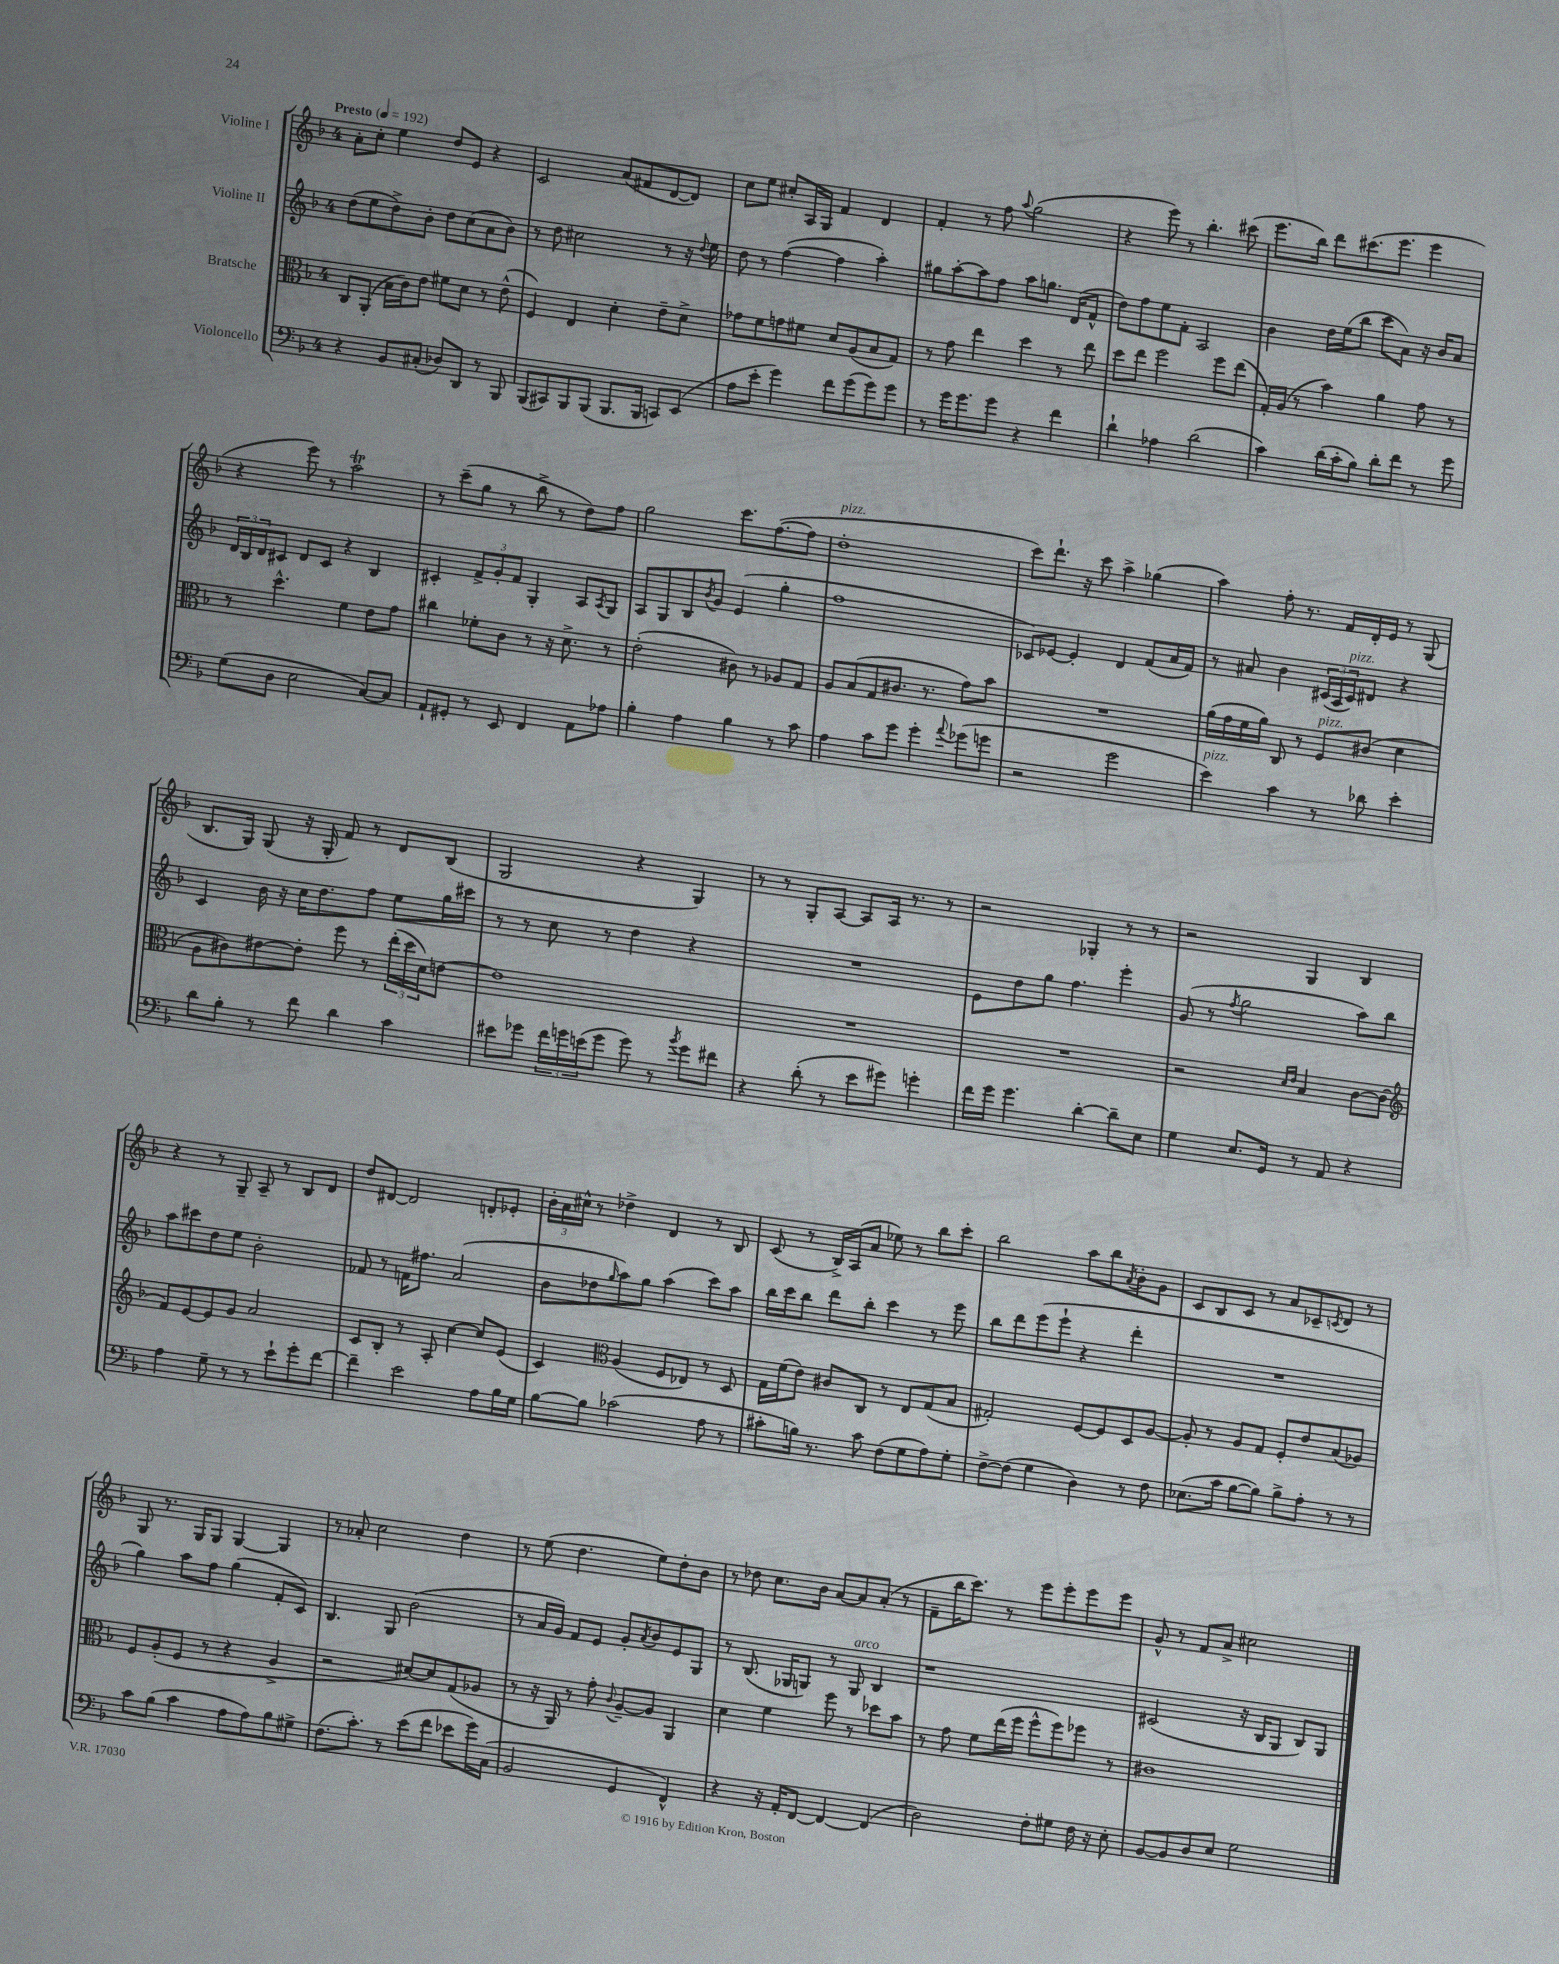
<<
\new StaffGroup <<
\new Staff = "s0" \with { instrumentName = "Violine I" } {
    \clef treble \key f \major \once \override Staff.TimeSignature.style = #'single-digit \time 4/4 \tempo "Presto" 4 = 192
    a'8-. c''8-. e''4 d''8 e'8 r4 |
    c'2 a'8( fis'8 d'8~ d'8) |
    c''8 e''8 cis''8-. a16 g16 f'4 d'4 |
    f'4-. r8 f''8 \appoggiatura { a''8 } g''2( |
    r4 e'''8) r8 bes''4.-. cis'''8( |
    e'''8. bes''16) d'''8 cis'''8.( e'''8. e'''4 |
    r4 e'''8) r8 a''2\trill |
    r8 c'''8--( g''8 r8 bes''8-> r8 d''8) f''8 |
    g''2 c'''8. f''8.~( f''8 |
    d''1-.^\markup { \italic "pizz." } |
    c'''8) d'''8.-! r16 c'''8 a''4-> ges''4( |
    a''4) f''8-. r8. f'16 d'16-. e'16 r8 g8( |
    bes8. g16) g8( r16 g16-. f'8) r8 d'8 bes8( |
    g2 r4 g4) |
    r8 r8 g8-. a8~ a8 a16 r8. r8 |
    r2 ges4-. r8 r8 |
    r2 g4 bes4 |
    r4 r8 g8-- a8-- r8 bes8 d'8 |
    d''8 dis'8~ dis'2 d'8-. ees'8-. |
    \tuplet 3/2 { bes'16-. a'16 cis''16-^ } r8 des''4-> d'4 r8 bes8 |
    c'8( r8 bes16->) a16( a'8 ees''8) r8 bes''8 c'''8-. |
    bes''2 a''8 bes''8 \acciaccatura { a'8 } bes'8-. g'8 |
    c'8 bes8 c'8 r8 a'8 ces'8-- \acciaccatura { c'8 } d'8 r8 |
    g8 r8. g16 g8 g4~ g4 |
    r8 aes'8-. c''2 d''4 |
    r8 e''8( d''4. e''8) d''8-. bes'8 |
    r8 des''8 c''8. bes'16 a'8~ a'8 a'8-.( r8 |
    f'8-- bes''16 c'''8.) r8 e'''8 e'''8-. e'''8 e'''8 |
    g'8-^ r8 f'8 a'8-> cis''2 \bar "|." |
}
\new Staff = "s1" \with { instrumentName = "Violine II" } {
    \clef treble \key f \major \once \override Staff.TimeSignature.style = #'single-digit \time 4/4
    d''8( e''8 d''8->) bes'8-. d''8 c''8( a'8 bes'8) |
    r8 d''8 cis''2 r8 r16 \appoggiatura { d''8 } e''16 |
    d''8 r8 f''4~( f''4 a''4-.) |
    gis''8 a''8~-. a''8 f''8 a''8 g''8. d'16( f'8-^ |
    d''8) f''8 e''8 f'8-. a2 |
    bes'4 d''16 e''16( bes''8 c'''8 a'8) r16 bes'16 a'8 |
    \tuplet 3/2 { d'16 bes16 d'16 } cis'8 d'8 cis'8 r4 bes4 |
    cis'4-. \tuplet 3/2 { f'8-> g'8-. f'8 } g4-. a8 \acciaccatura { a8 } g8 |
    a8 g8 bes8 \acciaccatura { bes'8 } g'8 e'4( g''4-. |
    f''1 |
    ces'8) ees'8~ ees'4-. d'4 f'8( a'16 f'16) |
    r8 ais'8 bes'4 \tuplet 3/2 { cis'16( a16 cis'16^\markup { \italic "pizz." }) } dis'8 r4 |
    c'4 bes'16 r16 c''16 d''8. f''8 e''8 g''16 cis'''16 |
    r8 r8 c''8 r8 d''4 r4 |
    R1 |
    e'8 d''8 g''8 f''4. e'''4-. |
    g'8( r8 \acciaccatura { f''8 } g''2 a''8) bes''8 |
    a''8 cis'''8 d''8 e''8 bes'2-. |
    fes'8 r8 f'16 fis''8. a'2( |
    bes'8 des''8 \grace { g''16 } a''8) g''8 a''4( c'''8) a''8 |
    bes''16 c'''16 bes''8 d'''8 bes''8-. c'''4 r8 e'''8 |
    bes''8 d'''8 e'''8( e'''8-! r4 d'''4-. |
    R1 |
    g''4) a''8 f''8 g''4( f'8-. c'8) |
    bes4. g8 bes'2( |
    r8 a'16 g'16) f'8 e'8 g'8-. \acciaccatura { a'8 } bes'8 e'8 g8 |
    r8 bes8.( ges16 g8) r8 g8^\markup { \italic "arco" } bes4 |
    r1 |
    cis'2( r16 bes16 g8 bes8) g8 \bar "|." |
}
\new Staff = "s2" \with { instrumentName = "Bratsche" } {
    \clef alto \key f \major \once \override Staff.TimeSignature.style = #'single-digit \time 4/4
    c8 a,8-.( bes16 c'16) e'8 fis'8 d'8 r8 e'8-^( |
    f4) e4 d'4-. e'8-- d'8-> |
    ges'8 f'8 g'8 fis'8 d'8 a8( bes8 g8) |
    r8 g'8 e''4 d''4 r8 e''8 |
    d''8 e''8 f''2 f''8 e''8( |
    g16-.) a16( r8 bes'4) a'4 g'8 r8 |
    r8 d''4.-^ f'4 e'8 g'8 |
    cis''4 fes'8-. c'8 r8 r16 d'8.-> r8 |
    e'2-.( cis'8) r8 aes8 g8 |
    a8 bes8( g8 cis'8. r8. g'8) bes'8 |
    R1 |
    a'16( g'16 f'16 a'16) c8 r8 f8^\markup { \italic "pizz." } cis'8( d'4 |
    a8 cis'8) eis'8~ eis'8-. f''8 r8 \tuplet 3/2 { e''16-.( d''16 d'16) } e'8~ |
    e'1 |
    R1 |
    R1 |
    r2 \grace { d'16 e'16 } bes4 c'8~ c'8( |
    \clef treble f'8) e'8~ e'8 g'8 a'2 |
    c'8 bes8-. r8 a8-. c''4~ c''8 e'8( |
    c'4) \clef alto a4( f8 ees8) r8 d8 |
    g16 f'16( e'8) cis'8 c8 r8 e8 g8( bes8 |
    gis2-.) f8~ f8 d8 a8~ |
    a8-. r8 a8 g8 f8-. e'8 bes8( aes8) |
    f8 a8-.( f8 r8 r4 a4-> |
    r2 dis'8~) dis'8 g8( aes8 |
    r8 r16 a,16) r8 g'8-. \appoggiatura { c'8 } a8~-- a8 a,4 |
    d'4 f'4 f''8 r8 des''8 bes'8 |
    r8 g'8 f'8 e''16( f''16 f''8-^ f''8) fes''8 r8 |
    cis'1 \bar "|." |
}
\new Staff = "s3" \with { instrumentName = "Violoncello" } {
    \clef bass \key f \major \once \override Staff.TimeSignature.style = #'single-digit \time 4/4
    r4 bes,8 cis8-.( des8) d,8 r8 bes,,8 |
    bes,,8( cis,8) bes,,8 bes,,8( bes,,8. bes,,16 c,8) e,8( |
    a8 e'8-. g'4) f'8 g'8( g'8) g'8 |
    r8 g'16 g'8. g'8 r4 f'4 |
    d'4-! aes4 d'2( |
    c'4) d'16( c'16-. bes8) d'8-. f'8 r8 g'8 |
    g8( d8 e2 c8~) c8 |
    a,8-! gis,8-. r8 e,8 f,4 a,8 aes8 |
    bes4-. a4 bes4 r8 c'8 |
    a4 c'8 g'8 g'4-. \appoggiatura { a'8 } ges'8( g'8 |
    r2 g'2 |
    e'4^\markup { \italic "pizz." }) c'4 r8 des'8 e'4-. |
    d'8 bes8-. r8 f'8 d'4 c'4 |
    eis'8 ges'8 \tuplet 3/2 { f'16 g'16 e'16( } g'8 g'8) r8 \acciaccatura { bes'8 } g'8 fis'8 |
    r4 d'8-.( r8 e'8 gis'8) g'4-. |
    f'16 g'16 g'4. d'4~-. d'8-- e8 |
    g4 e8. g,16 r8 a,8 r4 |
    a4 g8-- r8 r8 e'8-! g'8-. f'8~ |
    f'4-- e'2 a8 bes16 g16 |
    bes8~ bes8 ces'2( a8 r8 |
    cis'8-. b16) r8. cis'8 f8( g8 a8) g8-. |
    f8~-> f8( g4 d4) r8 f8 |
    ees8.( c'16 bes8~ bes8) bes8-> a8-. r8 r8 |
    c'8 bes8( c'4 a8 a8) bes8 gis8-> |
    f8.( c'8.-.) r8 e'8( f'8 ees'8 g'16) c16( |
    bes,2 g,4 f,4-^) |
    r4 r16 a,16-. f,8~ f,4~ f,4( |
    d2) f8-. gis8 f16 r16 e8-. |
    bes,8~ bes,8 d8 e8 g2 \bar "|." |
}
>>
>>
\layout { \context { \Score \remove "Bar_number_engraver" } }
